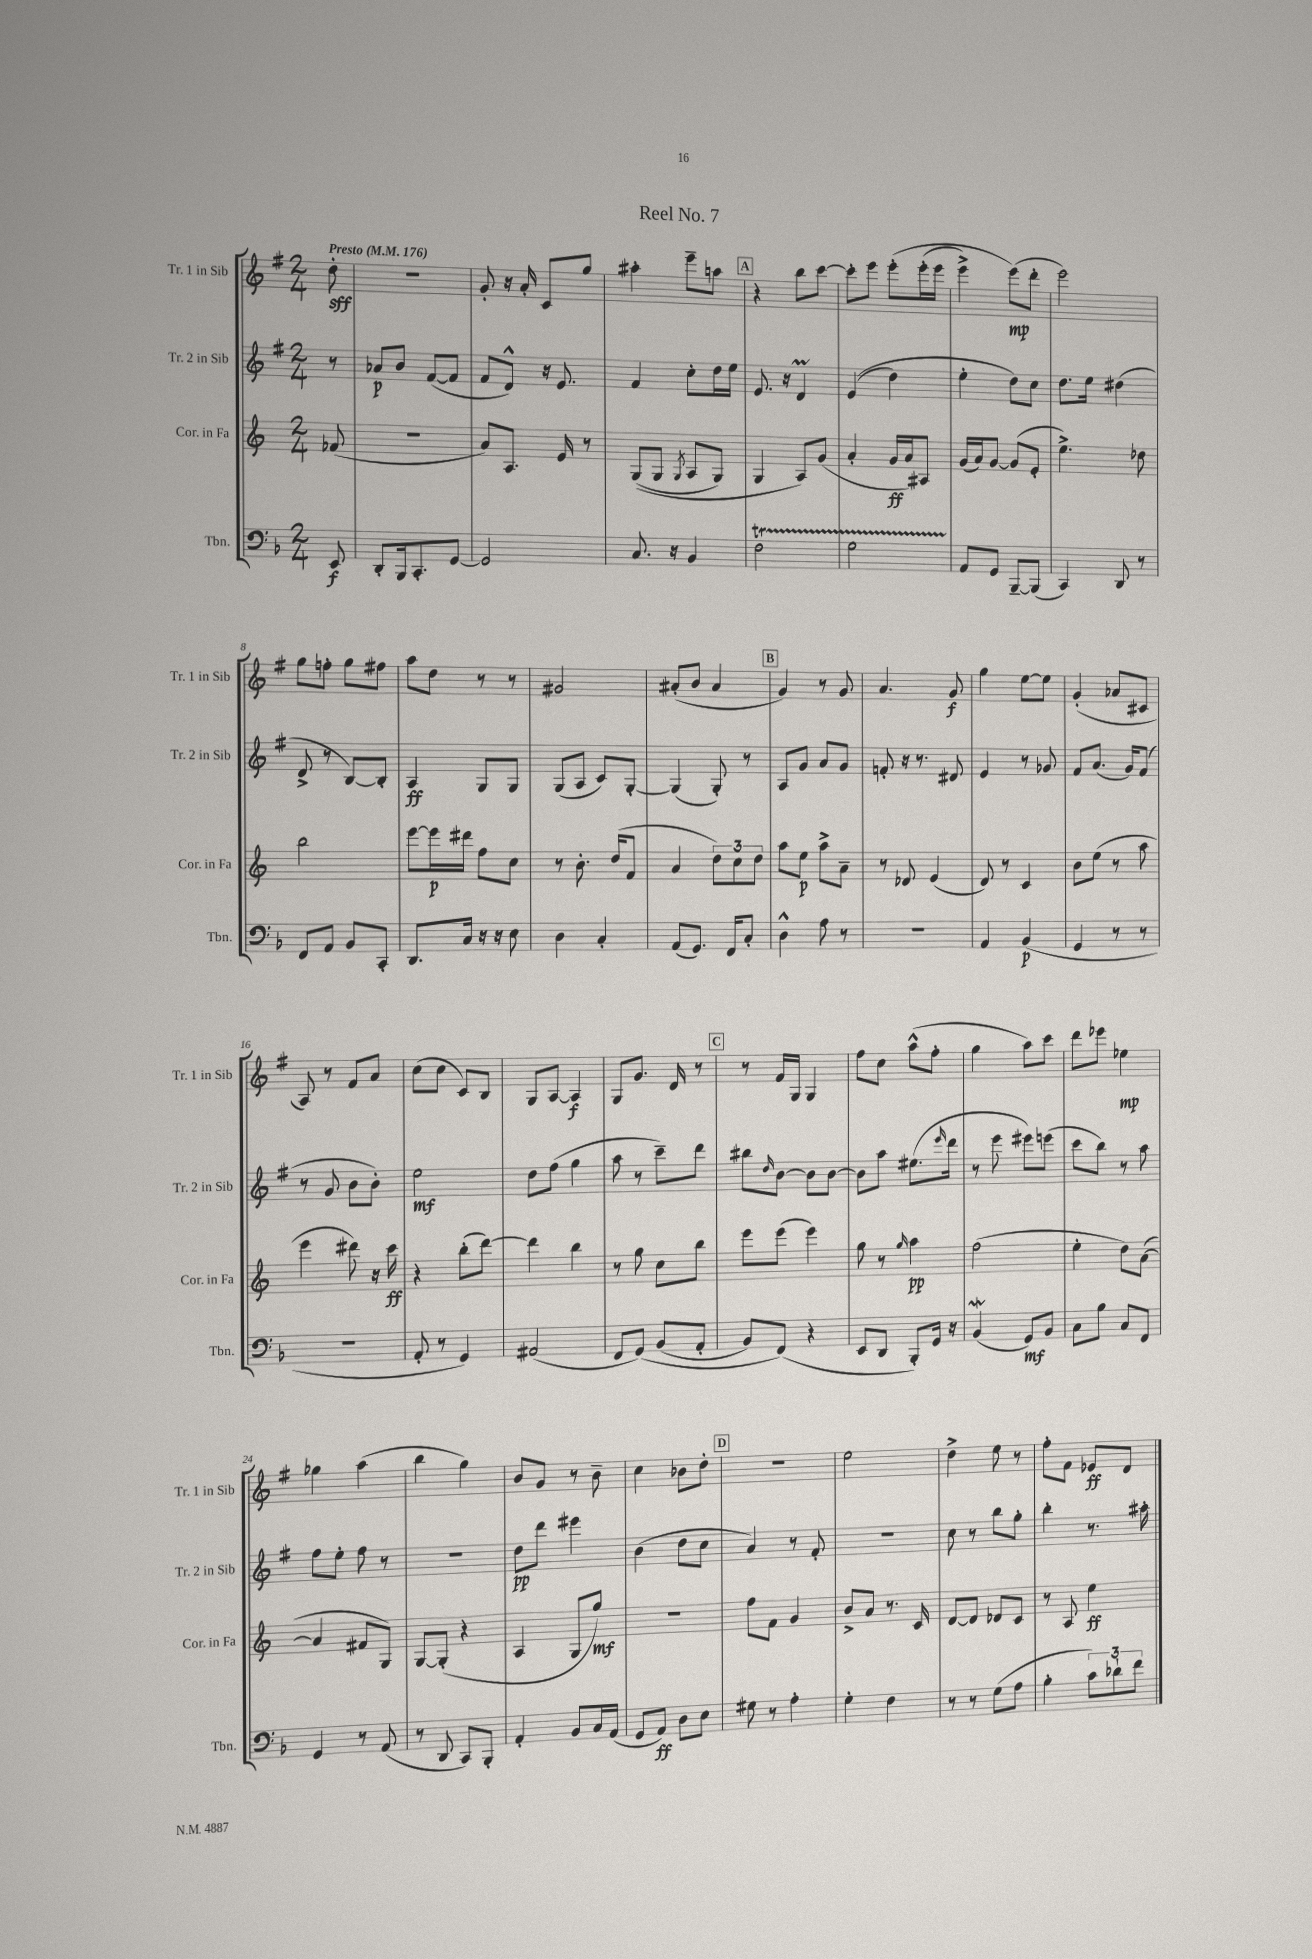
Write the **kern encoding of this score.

**kern	**kern	**kern	**kern
*staff4	*staff3	*staff2	*staff1
*clefF4	*clefG2	*clefG2	*clefG2
*k[b-]	*k[]	*k[f#]	*k[f#]
*M2/4	*M2/4	*M2/4	*M2/4
*MM176	*MM176	*MM176	*MM176
8EE	(8f-	8r	8dd'
=	=	=	=
8DD'	2r	8a-	2r
16BBB-	.	8b	.
8.CC'	.	.	.
.	.	([8f#	.
[8GG	.	8f#]	.
=	=	=	=
2GG]	8a)	8f#	8g'
.	8.A	8d^^)	16r
.	.	.	16a'
.	.	16r	8c
.	16e	8.e	.
.	8r	.	8gg
=	=	=	=
8.C	&((8G	4f#	4aa#'
.	8G	.	.
16r	.	.	.
.	8qG	.	.
4BB-	8A	8cc'	8eee~
.	8G)	16dd	8aa
.	.	16ee	.
=	=	=	=
2F	4G	8.e	4r
.	.	16r	.
.	8A&)	4d	8bb
.	(8g	.	[8ccc
=	=	=	=
2G	4a'	&((4e	8ccc']
.	.	.	8eee
.	16g	4dd)	&(8eee'
.	16a)	.	.
.	8A#	.	(16eee'
.	.	.	16eee
=	=	=	=
8AA	(16g	4ee'	4eee^)
.	16a)	.	.
8GG	[8g	.	.
[8BBB-~	(8g]	8dd&)	(8eee&)
(8BBB-]	8e'	8cc	8ddd'
=	=	=	=
4CC)	4.ee^)	8.dd	2eee)
.	.	16ee	.
8DD	.	(4dd#	.
8r	8dd-	.	.
=	=	=	=
8FF	2bb	8d^	8gg
8AA	.	8r	8ff'
8BB-	.	[8B)	8gg
8CC'	.	8B']	8ff#
=	=	=	=
8.DD	[8eee	4A	8aa
.	16eee]	.	8dd
16C	16ddd#	.	.
16r	8ff	8G	8r
16r	.	.	.
8E	8cc	8G	8r
=	=	=	=
4D	8r	(8G	2g#
.	8.b'	8A	.
4C'	.	8c)	.
.	(16dd	.	.
.	8f	[8G'	.
=	=	=	=
(8AA	4a	(4G]	(8a#'
8.GG)	.	.	8b
.	12dd)	8G')	4a#
16FF	.	.	.
.	12cc	.	.
8C'	.	8r	.
.	12dd	.	.
=	=	=	=
4D^^	8aa	8A	4g)
.	8ee	8g	.
8A	8aa^	8a	8r
8r	8a~	8g	8g
=	=	=	=
2r	8r	8f'	4.a
.	8d-	16r	.
.	.	8.r	.
.	(4e	.	.
.	.	8d#	8g
=	=	=	=
4AA	8d)	4e	4gg
.	8r	.	.
(4BB-	4c	8r	[8ee
.	.	8g-	8ee]
=	=	=	=
4GG	8b	8f#	(4g'
.	(8ee	(8.a	.
8r	8r	.	8a-
.	.	16g)	.
8r	8aa	(8f#	8c#
=	=	=	=
2r	4eee	8r	8A)
.	.	8g	8r
.	8ddd#)	8b	8f#
.	16r	8b')	8a
.	16ccc	.	.
=	=	=	=
8AA'	4r	2ee	(8cc
8r	.	.	8cc
4GG)	(8bb'	.	8c)
.	[8ddd)	.	8B
=	=	=	=
(2AA#	4ddd]	8dd	8G
.	.	(8ff#	[8A
.	4bb	4gg	4A]
=	=	=	=
8FF	8r	8aa	8G
&(8GG)	8gg	8r	8.g
(8BB-	8cc	8ccc~)	.
.	.	.	16d
8AA'	8bb	8ddd	8r
=	=	=	=
8BB-)	8eee	8bb#	8r
.	.	16qqdd	.
(8FF&)	(8eee	[8b	16f#
.	.	.	16G
4r	4eee)	8b]	4G
.	.	[8b	.
=	=	=	=
8EE	8gg	8b]	8ff#
8DD	8r	8aa	8cc
.	16qqgg	.	.
8BBB-')	4aa	(8.ee#	(8aa^^
16GG	.	.	8ff#'
.	.	16qqeee	.
16r	.	16ddd	.
=	=	=	=
(4BB-	(2ff	8r	4gg
.	.	8eee	.
8GG)	.	8eee#)	8aa)
8BB-	.	(8eee	8ccc
=	=	=	=
8C	4ee'	8ccc	8ddd
8B-	.	8bb)	8eee-
8C	8dd)	8r	4ee-
8FF	([8a	8aa	.
=	=	=	=
4GG	4a]	8ff#	4gg-
.	.	8ee'	.
8r	8f#	8ff#	(4aa
(8AA	8G)	8r	.
=	=	=	=
8r	[8G	2r	4bb
8DD	(8G']	.	.
8CC)	4r	.	4gg)
8BBB-'	.	.	.
=	=	=	=
4AA'	4A	8dd	8b
.	.	8ddd	8g
8BB-	8G	4eee#	8r
16C	8gg)	.	8b~
(16AA	.	.	.
=	=	=	=
8GG	2r	(4b	4cc
8AA)	.	.	.
8D	.	8dd	8b-
8E	.	8cc	8dd'
=	=	=	=
8G#	8ff	4a)	2r
8r	8f	.	.
4A'	4g	8r	.
.	.	8f#'	.
=	=	=	=
4G'	8b^	2r	2ee
.	8a	.	.
4F	8.r	.	.
.	16c	.	.
=	=	=	=
8r	[8d	8cc	4dd^
8r	8d]	8r	.
(8G	8d-	8bb	8ee
8A	8c	8gg'	8r
=	=	=	=
4B-'	8r	4bb'	8ff#'
.	8A	.	8f#
12c)	4ee	8.r	8e-
12d-`	.	.	.
.	.	.	8d
12f	.	.	.
.	.	16aa#'	.
==	==	==	==
*-	*-	*-	*-
